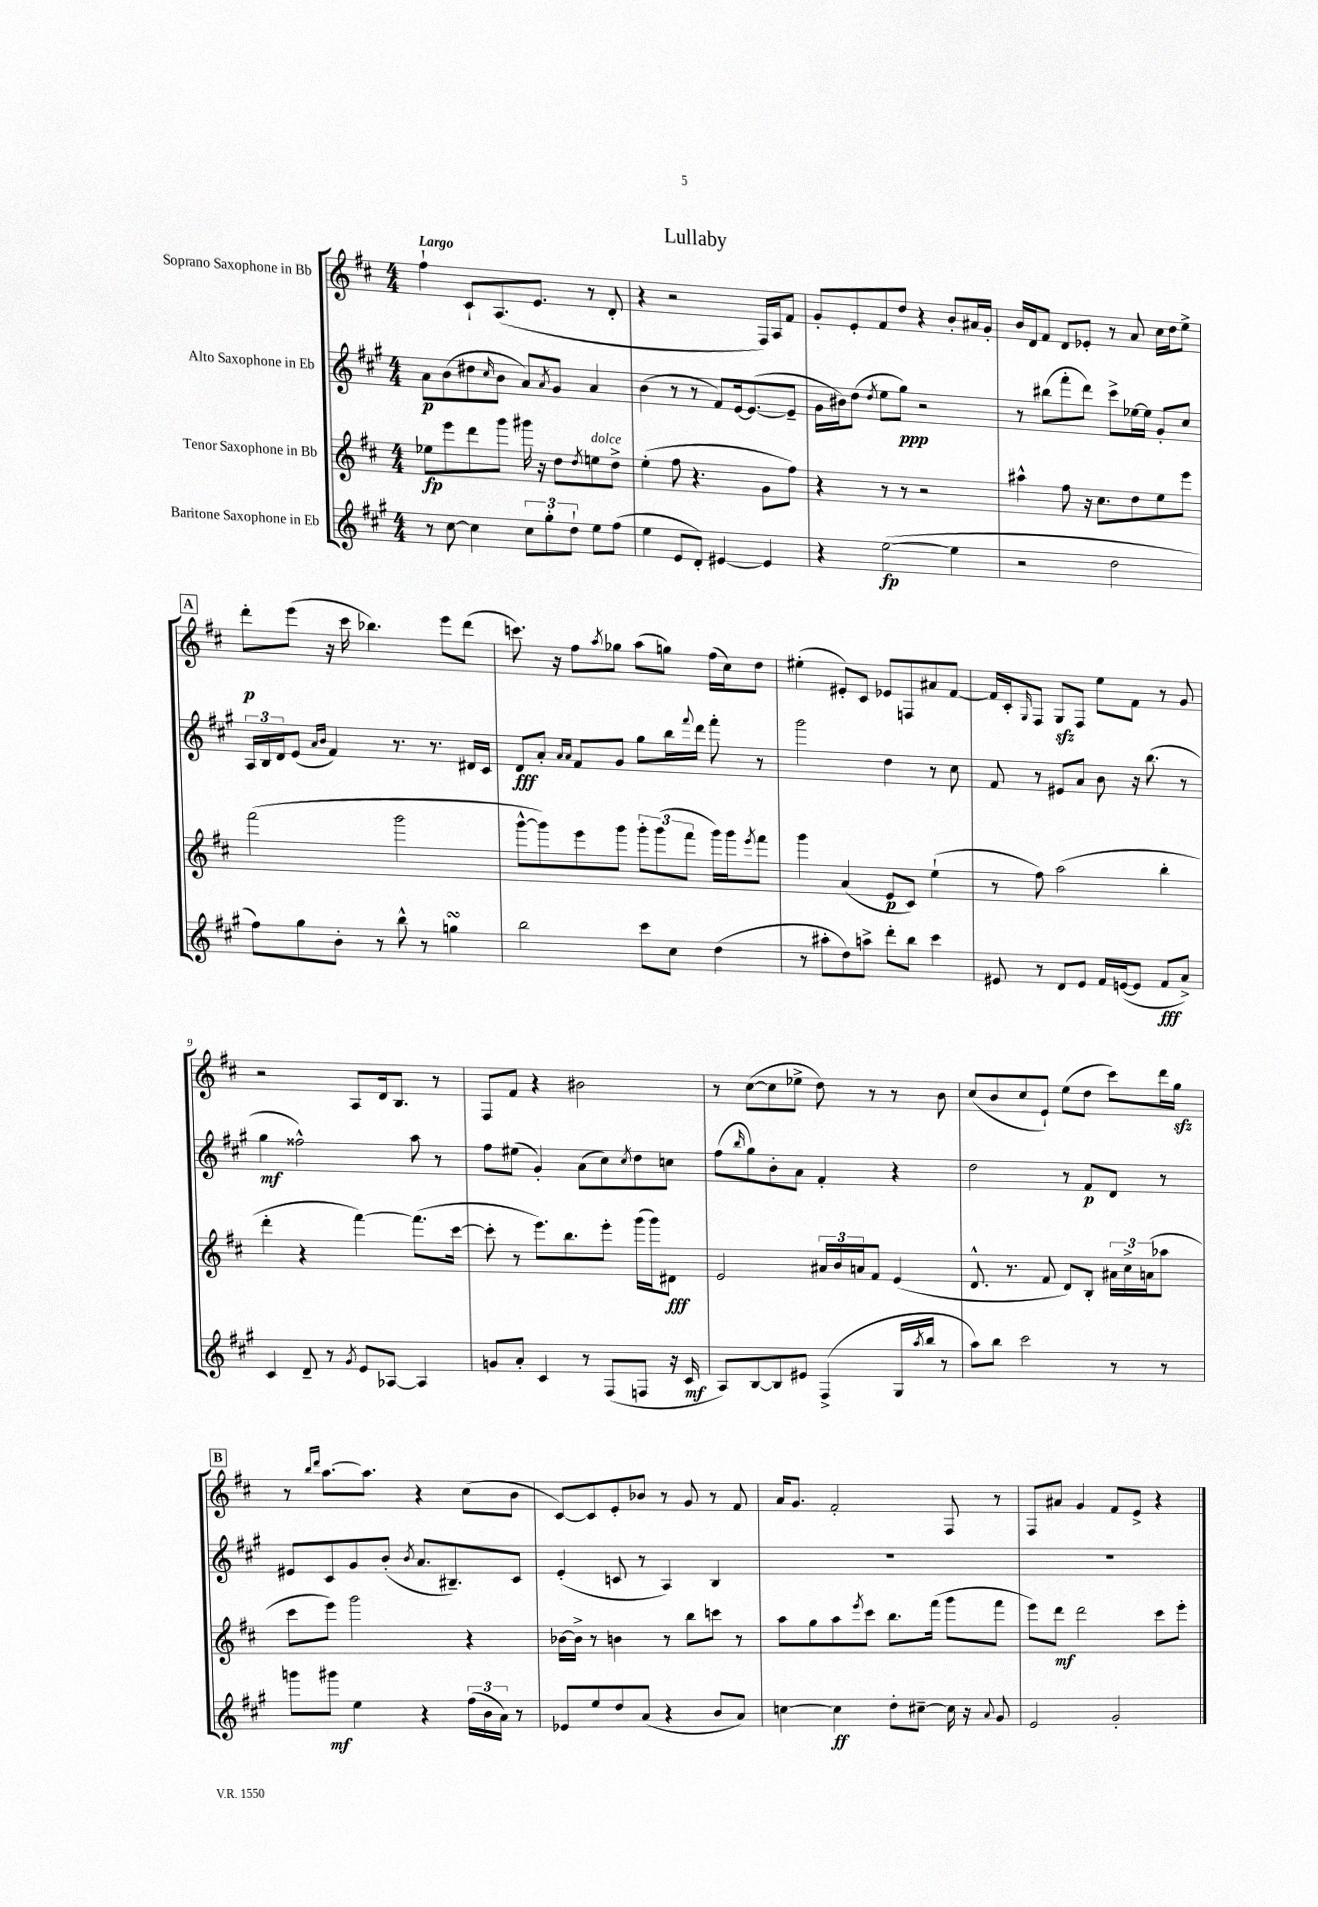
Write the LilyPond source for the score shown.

\header { title = "Lullaby" }
<<
\new StaffGroup <<
\new Staff = "s0" \with { instrumentName = "Soprano Saxophone in Bb" } {
    \clef treble \key d \major \numericTimeSignature \time 4/4 \tempo "Largo"
    fis''4-! cis'8-! a8.( e'8. r8 d'8-. |
    r4 r2 fis16) a16 fis'8 |
    g'8-. e'8-. fis'8 d''8 r4 b'8-. ais'16 g'16-. |
    b'16 d'16 fis'8 d'8 ees'8-. r8 a'8 cis''16 d''16 e''8-> |
    \mark \markup { \box "A" } d'''8-.\p e'''8( r16 cis'''16 bes''4.) e'''8 d'''8( |
    c'''8.) r16 fis''8 \acciaccatura { a''8 } ges''8 a''8( g''8) fis''16( cis''16) d''8 |
    eis''4-.( eis'8-.) cis'8 ees'8 f8 ais'8 fis'8~ |
    fis'16 cis'16-. \grace { g16 } fis8 g8\sfz fis8 e''8 fis'8 r8 g'8 |
    r2 a8 d'16 b8. r8 |
    fis8 fis'8 r4 bis'2 |
    r8 cis''8~( cis''8 ees''8-> d''8) r8 r8 b'8 |
    cis''8( b'8 cis''8 e'8-!) e''8( d''8 cis'''8) d'''16 g''16\sfz |
    \mark \markup { \box "B" } r8 \grace { b''16 d'''16 } a''8.~ a''8. r4 cis''8( b'8 |
    cis'8~) cis'8 e'8-. bes'8 r8 g'8 r8 fis'8 |
    a'16 g'8. fis'2-. fis8 r8 |
    fis8 ais'8 g'4 fis'8 e'8-> r4 \bar "|." |
}
\new Staff = "s1" \with { instrumentName = "Alto Saxophone in Eb" } {
    \clef treble \key a \major \numericTimeSignature \time 4/4
    a'8\p b'8( dis''8 \grace { cis''16 } b'8 a'8) \acciaccatura { a'8 } gis'8 a'4 |
    b'4( r8 r8 fis'8) e'16~ e'8.~( e'8-- |
    gis'16 bis'16) d''8( \acciaccatura { d''8 } e''8 gis''8\ppp) r2 |
    r8 bis''8( fis'''8-. d'''8) cis'''8-> ees''16~ ees''16 gis'8-. cis''8 |
    \mark \markup { \box "A" } \tuplet 3/2 { a16 b16 d'16 } e'8( \grace { a'16 b'16 } fis'4) r8. r8. dis'16 cis'16 |
    d'8\fff a'8-. \grace { a'16 a'16 } fis'8 gis'8 gis''8 b''16 \appoggiatura { fis'''8 } d'''16 fis'''8-. r8 |
    gis'''2 d''4 r8 cis''8 |
    fis'8 r8 eis'8 a'8 b'8 r16 b''8.( r8 |
    gis''4\mf fisis''2-^) a''8 r8 |
    fis''8 eis''8( gis'4-.) a'8( cis''8) \acciaccatura { cis''8 } d''8 c''8 |
    fis''8( \grace { b''16 } gis''8) b'8-. a'8 fis'4-. r4 |
    d''2 r8 fis'8\p d'8 r8 |
    \mark \markup { \box "B" } eis'8 cis'8 gis'8 b'8-.( \acciaccatura { b'8 } a'8. bis8.--) cis'8 |
    e'4-.( c'8 r8 a4) b4 |
    R1 |
    R1 \bar "|." |
}
\new Staff = "s2" \with { instrumentName = "Tenor Saxophone in Bb" } {
    \clef treble \key d \major \numericTimeSignature \time 4/4
    ees''8\fp e'''8 d'''8 g'''8 gis'''16 r16 d''8 \acciaccatura { d''8 } e''8^\markup { \italic "dolce" } d''8-> |
    e''4-.( fis''8 r4. g'8 fis''8) |
    r4 r8 r8 r2 |
    ais''4-^ fis''8 r16 cis''8. d''8 e''8 e'''8 |
    \mark \markup { \box "A" } fis'''2( g'''2 |
    g'''8~-^ g'''8) e'''8 g'''8 \tuplet 3/2 { g'''8-. g'''8( fis'''8 } g'''16) g'''16 \acciaccatura { e'''8 } fis'''8 |
    g'''4 a'4( e'8\p cis'8) e''4-!( |
    r8 fis''8) a''2( b''4-. |
    d'''4-. r4 fis'''4~) fis'''8.( cis'''16~ |
    cis'''8-. r8 e'''8.) b''8. e'''8-. g'''16( g'''16) dis'8\fff |
    e'2 \tuplet 3/2 { ais'16 b'16 a'16 } fis'8 e'4( |
    d'8.-^ r8. fis'8 d'8) b8-. \tuplet 3/2 { ais'16 cis''16-> a'16( } aes''8 |
    \mark \markup { \box "B" } cis'''8 e'''8) g'''2 r4 |
    bes'16~ bes'16-> r8 b'4 r8 b''8 c'''8 r8 |
    a''8 g''8 a''8 \acciaccatura { e'''8 } cis'''8 b''8. fis'''16( g'''8 fis'''8 |
    e'''8) d'''8\mf d'''2 cis'''8 e'''8-. \bar "|." |
}
\new Staff = "s3" \with { instrumentName = "Baritone Saxophone in Eb" } {
    \clef treble \key a \major \numericTimeSignature \time 4/4
    r8 cis''8~ cis''4 \tuplet 3/2 { cis''8 gis''8-. d''8-! } e''8 fis''8( |
    e''4 e'8 d'8-.) eis'4~ eis'4 |
    r4 e''2~\fp( e''4 |
    r2 d''2 |
    \mark \markup { \box "A" } fis''8) gis''8 b'8-. r8 b''8-^ r8 g''4\turn |
    b''2 cis'''8 cis''8 d''4( |
    r8 ais''8-. d''8) a''8-> d'''8-. b''8 cis'''4 |
    eis'8 r8 d'8 eis'8 fis'16 e'16~( e'8 fis'8\fff a'8->) |
    cis'4 d'8-- r8 \acciaccatura { gis'8 } e'8 aes8~ aes4 |
    g'8 a'8-. cis'4 r8 fis8( f8 r16 cis'16\mf |
    a8) b8~ b8 eis'8 fis4->( gis16 \acciaccatura { a''8 } b''16 r8 |
    a''8) b''8 cis'''2 r8 r8 |
    \mark \markup { \box "B" } g'''8 gis'''8\mf e''4 r4 \tuplet 3/2 { fis''16( b'16 a'16) } r8 |
    ees'8 e''8 d''8 a'8( r4 b'8 a'8) |
    c''4~ c''4\ff d''8-. cis''8~-- cis''16 r16 \appoggiatura { a'8 } gis'8 |
    e'2 gis'2-. \bar "|." |
}
>>
>>
